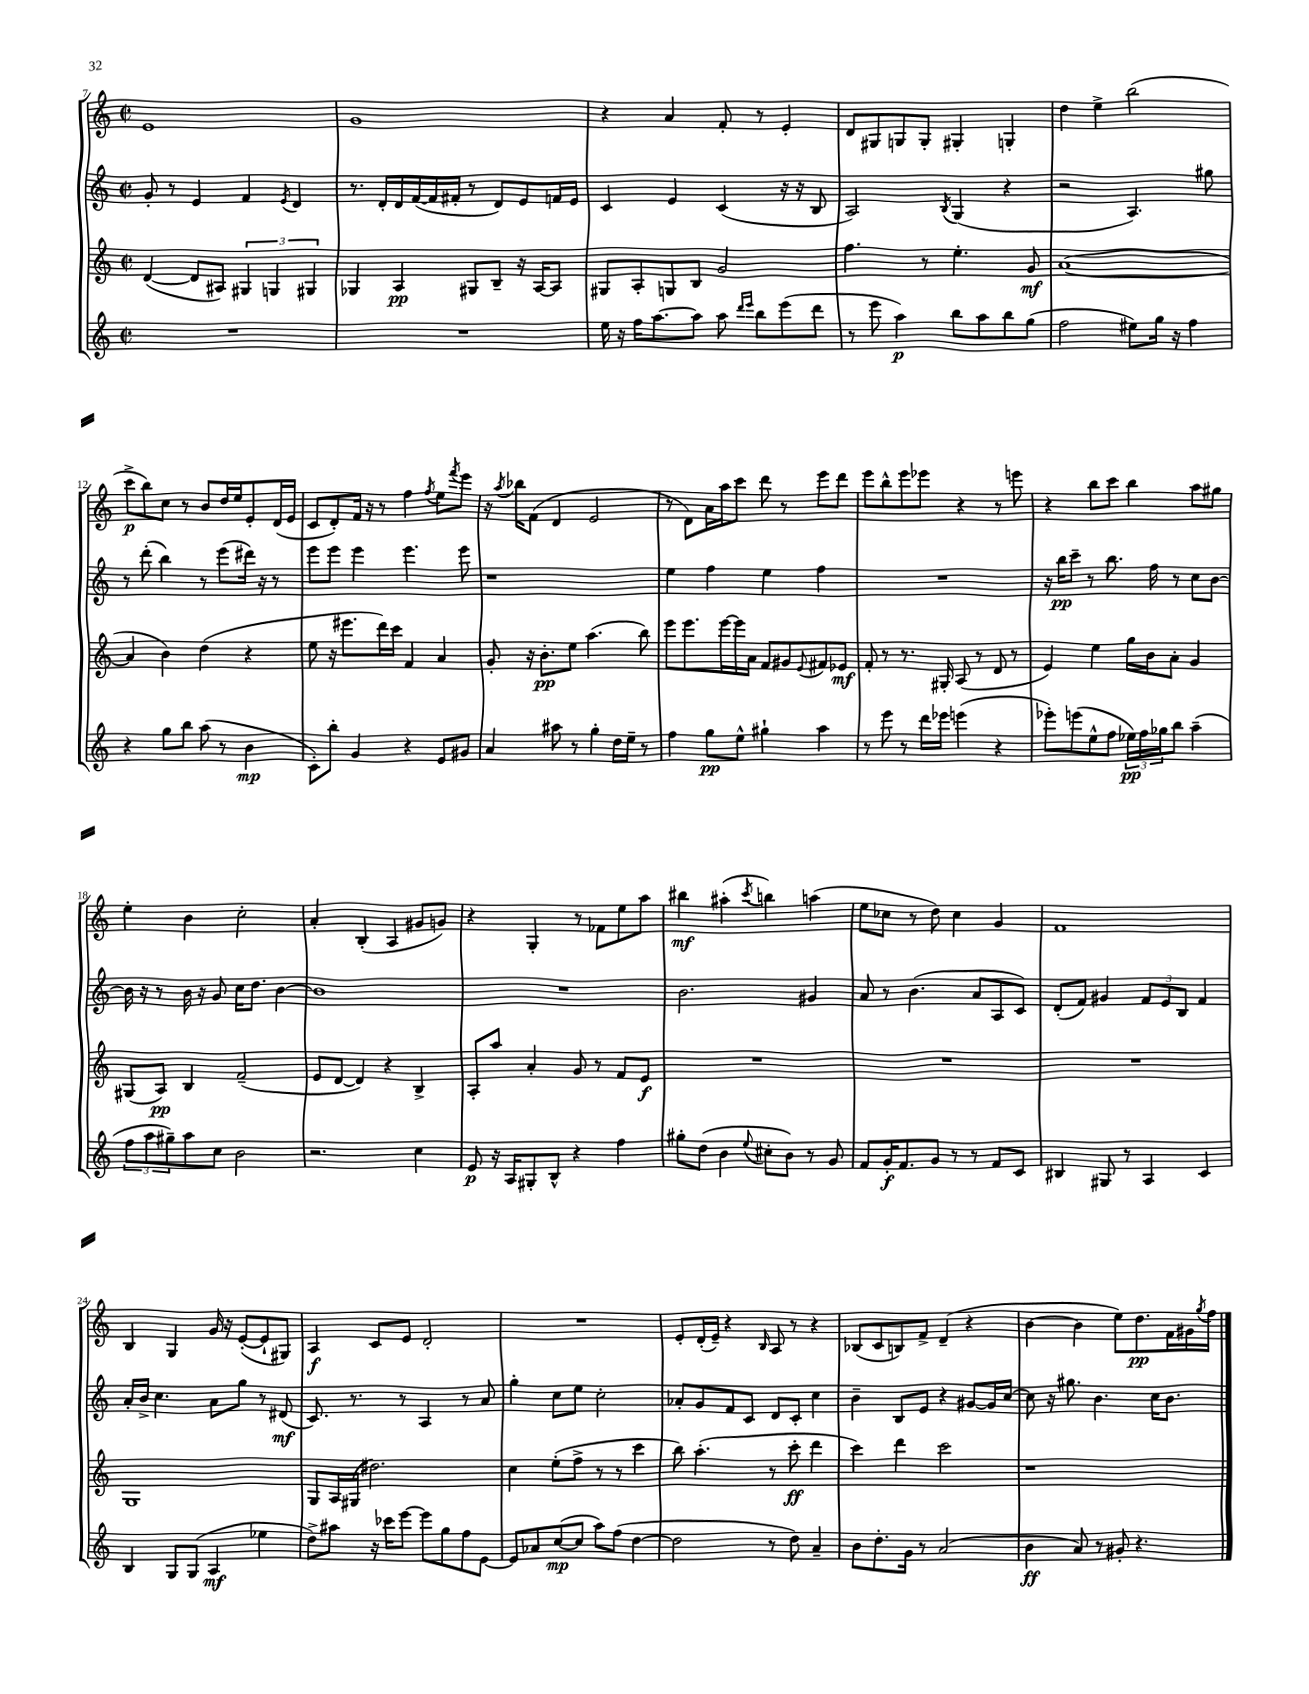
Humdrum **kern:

**kern	**dynam	**kern	**dynam	**kern	**dynam	**kern	**dynam
*part4	*part4	*part3	*part3	*part2	*part2	*part1	*part1
*staff4	*staff4	*staff3	*staff3	*staff2	*staff2	*staff1	*staff1
*clefG2	*	*clefG2	*	*clefG2	*	*clefG2	*
*k[]	*	*k[]	*	*k[]	*	*k[]	*
*M2/2	*	*M2/2	*	*M2/2	*	*M2/2	*
*met(c|)	*	*met(c|)	*	*met(c|)	*	*met(c|)	*
=7	=7	=7	=7	=7	=7	=7	=7
1r	.	([4d/	.	8g'/	.	1e	.
.	.	.	.	8r	.	.	.
.	.	8d/L]	.	4e/	.	.	.
.	.	8A#X/J)	.	.	.	.	.
.	.	6G#X/	.	4f/	.	.	.
.	.	6Gn/	.	.	.	.	.
.	.	.	.	8qe/	.	.	.
.	.	.	.	4d/	.	.	.
.	.	6G#X/	.	.	.	.	.
=8	=8	=8	=8	=8	=8	=8	=8
1r	.	4G-X/	.	8.r	.	1g	.
.	.	.	.	16d'/LL	.	.	.
.	.	4A/	pp	16d/	.	.	.
.	.	.	.	([16f/	.	.	.
.	.	.	.	16f/]	.	.	.
.	.	.	.	16f#X'/JJ	.	.	.
.	.	8G#X/L	.	8r	.	.	.
.	.	8B~/J	.	8d/L)	.	.	.
.	.	16r	.	8e/	.	.	.
.	.	[16A/KL	.	.	.	.	.
.	.	8A/J]	.	16fn/L	.	.	.
.	.	.	.	16e/JJ	.	.	.
=9	=9	=9	=9	=9	=9	=9	=9
16ee\	.	8G#X/L	.	4c/	.	4r	.
16r	.	.	.	.	.	.	.
16ff\KL	.	8A'/	.	.	.	.	.
[8.aa\	.	.	.	.	.	.	.
.	.	8Gn/	.	4e/	.	4a/	.
8aa\J]	.	8B/J	.	.	.	.	.
8aa\	.	2g/	.	(4c/	.	8f'/	.
16qqddd/LL	.	.	.	.	.	.	.
16qqeee/JJ	.	.	.	.	.	.	.
8bb\L	.	.	.	.	.	8r	.
(8eee\	.	.	.	16r	.	4e'/	.
.	.	.	.	16r	.	.	.
8ddd\J	.	.	.	8B/	.	.	.
=10	=10	=10	=10	=10	=10	=10	=10
8r	.	4.ff\	.	2A/)	.	8d/L	.
8eee\	.	.	.	.	.	8G#X/	.
4aa\)	p	.	.	.	.	8Gn/	.
.	.	8r	.	.	.	8G'/J	.
.	.	.	.	8qB/	.	.	.
8bb\L	.	4.ee'\	.	(4G/	.	4G#X'/	.
8aa\	.	.	.	.	.	.	.
8bb\	.	.	.	4r	.	4Gn'/	.
(8gg\J	.	8g/	mf	.	.	.	.
=11	=11	=11	=11	=11	=11	=11	=11
2ff\	.	([1a	.	2r	.	4dd\	.
.	.	.	.	.	.	4ee^\	.
8ee#X\L)	.	.	.	4.A/)	.	(2bb\	.
16gg\Jk	.	.	.	.	.	.	.
16r	.	.	.	.	.	.	.
4ff\	.	.	.	.	.	.	.
.	.	.	.	8gg#X\	.	.	.
!!LO:LB:g=z
=12	=12	=12	=12	=12	=12	=12	=12
4r	.	4a/]	.	8r	.	8ccc^\L	p
.	.	.	.	(8ddd'\	.	8bb\)	.
8gg\L	.	4b\)	.	4bb\)	.	8cc\J	.
8bb\J	.	.	.	.	.	8r	.
(8aa\	.	(4dd\	.	8r	.	8b/L	.
8r	.	.	.	(8eee\L	.	16dd/L	.
.	.	.	.	.	.	16ee/J	.
4b\	mp	4r	.	16ddd#X\Jk)	.	8e'/	.
.	.	.	.	16r	.	.	.
.	.	.	.	8r	.	(16d/L	.
.	.	.	.	.	.	16e/JJ	.
=13	=13	=13	=13	=13	=13	=13	=13
8c'\L)	.	8ee\	.	8eee\L	.	8c/L	.
8bb'\J	.	16r	.	8eee\J	.	8d'/)	.
.	.	8.eee#X\L	.	.	.	.	.
4g/	.	.	.	4eee\	.	16f/Jk	.
.	.	.	.	.	.	16r	.
.	.	16ddd\L)	.	.	.	8r	.
.	.	16ccc\JJ	.	.	.	.	.
4r	.	4f/	.	4.eee\	.	4ff\	.
.	.	.	.	.	.	8qff/	.
8e/L	.	4a/	.	.	.	8ee\L	.
.	.	.	.	.	.	8qfff/	.
8g#X/J	.	.	.	8eee\	.	8eee\J	.
=14	=14	=14	=14	=14	=14	=14	=14
4a/	.	8g'/	.	1r	.	16r	.
.	.	.	.	.	.	8qaa/	.
.	.	.	.	.	.	16bb-X\KL	.
.	.	16r	.	.	.	(8f\J	.
.	.	8.b'\L	pp	.	.	.	.
8aa#X\	.	.	.	.	.	4d/	.
8r	.	8ee\J	.	.	.	.	.
4gg'\	.	(4.aa\	.	.	.	2e/	.
16dd\LL	.	.	.	.	.	.	.
16ee~\JJ	.	.	.	.	.	.	.
8r	.	8bb\)	.	.	.	.	.
=15	=15	=15	=15	=15	=15	=15	=15
4ff\	.	8eee\L	.	4ee\	.	8r	.
.	.	8.eee\	.	.	.	8d\L)	.
8gg\L	pp	.	.	4ff\	.	16a\L	.
.	.	[16eee\L	.	.	.	16aa\J	.
8ee^^\J	.	16eee\]	.	.	.	8ccc\J	.
.	.	16a\JJ	.	.	.	.	.
4gg#X`\	.	8f/L	.	4ee\	.	8ddd\	.
.	.	8g#X/	.	.	.	8r	.
.	.	8qqe/	.	.	.	.	.
4aa\	.	8f#X/	.	4ff\	.	8eee\L	.
.	.	8e-X/J	mf	.	.	8ddd\J	.
=16	=16	=16	=16	=16	=16	=16	=16
8r	.	8f'/	.	1r	.	8eee\L	.
8eee\	.	8r	.	.	.	8bb^^\	.
8r	.	8.r	.	.	.	8eee\	.
16ddd\LL	.	.	.	.	.	8eee-X\J	.
16eee-X\JJ	.	16G#X'/	.	.	.	.	.
(4eeen\	.	(8A/	.	.	.	4r	.
.	.	8r	.	.	.	.	.
4r	.	8d/	.	.	.	8r	.
.	.	8r	.	.	.	8eeen\	.
=17	=17	=17	=17	=17	=17	=17	=17
8eee-X'\L)	.	4e/)	.	16r	.	4r	.
.	.	.	.	16bb\KL	pp	.	.
(8eeen\	.	.	.	8ccc~\J	.	.	.
8ee^^\	.	4ee\	.	8r	.	8bb\L	.
8ff\J	.	.	.	8.bb\	.	8ccc\J	.
24ee-X\LL)	pp	16gg\LL	.	.	.	4bb\	.
24ff\	.	.	.	.	.	.	.
.	.	16b\J	.	16ff\	.	.	.
24gg-X\J	.	.	.	.	.	.	.
8bb\J	.	8a'\J	.	8r	.	.	.
(4aa~\	.	4g/	.	8cc\L	.	8aa\L	.
.	.	.	.	[8b\J	.	8gg#X\J	.
!!LO:LB:g=z
=18	=18	=18	=18	=18	=18	=18	=18
12ff\L	.	(8G#X/L	.	16b\]	.	4ee'\	.
.	.	.	.	16r	.	.	.
12aa\	.	.	.	.	.	.	.
.	.	8A/J)	pp	8r	.	.	.
12gg#X~\)	.	.	.	.	.	.	.
8aa\	.	4B/	.	16b\	.	4b\	.
.	.	.	.	16r	.	.	.
8cc\J	.	.	.	8g/	.	.	.
2b\	.	(2f~/	.	16cc\KL	.	2cc'\	.
.	.	.	.	8.dd\J	.	.	.
.	.	.	.	[4b\	.	.	.
=19	=19	=19	=19	=19	=19	=19	=19
2.r	.	8e/L	.	1b]	.	4a'/	.
.	.	[8d/J	.	.	.	.	.
.	.	4d/])	.	.	.	(4B'/	.
.	.	4r	.	.	.	4A/	.
4cc\	.	4B^/	.	.	.	8g#X/L	.
.	.	.	.	.	.	8gn/J)	.
=20	=20	=20	=20	=20	=20	=20	=20
8e/	p	8A'/L	.	1r	.	4r	.
16r	.	8aa/J	.	.	.	.	.
16A/KL	.	.	.	.	.	.	.
8G#X'/	.	4a'/	.	.	.	4G'/	.
8B^^/J	.	.	.	.	.	.	.
4r	.	8g/	.	.	.	8r	.
.	.	8r	.	.	.	8f-X\L	.
4ff\	.	8f/L	.	.	.	8ee\	.
.	.	8e/J	f	.	.	8aa\J	.
=21	=21	=21	=21	=21	=21	=21	=21
8gg#X'\L	.	1r	.	2.b\	.	4bb#X\	mf
(8dd\J	.	.	.	.	.	.	.
4b\	.	.	.	.	.	(4aa#X'\	.
8qqee/	.	.	.	.	.	8qccc/	.
8cc#X'\L	.	.	.	.	.	4bbn\)	.
8b\J)	.	.	.	.	.	.	.
8r	.	.	.	4g#X/	.	(4aan\	.
8g/	.	.	.	.	.	.	.
=22	=22	=22	=22	=22	=22	=22	=22
8f/L	.	1r	.	8a/	.	8ee\L	.
16g'/K	f	.	.	8r	.	8cc-X\J	.
8.f/	.	.	.	.	.	.	.
.	.	.	.	(4.b\	.	8r	.
8g/J	.	.	.	.	.	8dd\)	.
8r	.	.	.	.	.	4cc-\	.
8r	.	.	.	8a/L	.	.	.
8f/L	.	.	.	8A/	.	4g/	.
8c/J	.	.	.	8c/J)	.	.	.
=23	=23	=23	=23	=23	=23	=23	=23
4B#X/	.	1r	.	(8d'/L	.	1f	.
.	.	.	.	8f/J)	.	.	.
8G#X/	.	.	.	4g#X/	.	.	.
8r	.	.	.	.	.	.	.
4A/	.	.	.	12f/L	.	.	.
.	.	.	.	12e/	.	.	.
.	.	.	.	12B/J	.	.	.
4c/	.	.	.	4f/	.	.	.
!!LO:LB:g=z
=24	=24	=24	=24	=24	=24	=24	=24
4B/	.	1G	.	16a'/LL	.	4B/	.
.	.	.	.	16b^/JJ	.	.	.
.	.	.	.	4.cc\	.	.	.
8G/L	.	.	.	.	.	4G/	.
(8G/J	.	.	.	.	.	.	.
4A/	mf	.	.	8a\L	.	16g/	.
.	.	.	.	.	.	16r	.
.	.	.	.	8gg\J	.	([8e'/L	.
4ee-X\	.	.	.	8r	.	8e`/]	.
.	.	.	.	(8d#X/	mf	8G#X/J)	.
=25	=25	=25	=25	=25	=25	=25	=25
8dd^\L)	.	8G/L	.	8.c/)	.	4A/	f
8aa#X\J	.	16A/L	.	.	.	.	.
.	.	(16G#X/JJ	.	8.r	.	.	.
16r	.	2.dd#X\)	.	.	.	8c/L	.
16ccc-X\KL	.	.	.	.	.	.	.
[8eee\J	.	.	.	8r	.	8e/J	.
8eee\L]	.	.	.	4A/	.	2d'/	.
8gg\	.	.	.	.	.	.	.
8ff\	.	.	.	8r	.	.	.
[8e\J	.	.	.	8a/	.	.	.
=26	=26	=26	=26	=26	=26	=26	=26
8e/L]	.	4cc\	.	4gg'\	.	1r	.
8a-X/	.	.	.	.	.	.	.
([8cc/	mp	(8ee'\L	.	8cc\L	.	.	.
8cc/J]	.	8ff^\J	.	8ee\J	.	.	.
8aa\L)	.	8r	.	2cc'\	.	.	.
(8ff\J	.	8r	.	.	.	.	.
[4dd\	.	4ccc\	.	.	.	.	.
=27	=27	=27	=27	=27	=27	=27	=27
2dd\]	.	8bb\)	.	8a-X'/L	.	8e'/L	.
.	.	(4.aa'\	.	8g/	.	(16d'/L	.
.	.	.	.	.	.	16e~/JJ)	.
.	.	.	.	8f/	.	4r	.
.	.	.	.	8c/J	.	.	.
.	.	.	.	.	.	16qqB/	.
8r	.	8r	.	8d/L	.	8A/	.
8dd\)	.	8ccc'\	ff	8c'/J	.	8r	.
4a~/	.	4ddd\	.	4cc\	.	4r	.
=28	=28	=28	=28	=28	=28	=28	=28
8b\L	.	4ccc\)	.	4b~\	.	(8B-X/L	.
8.dd'\	.	.	.	.	.	8c/	.
.	.	4ddd\	.	8B/L	.	8Bn/)	.
16g\Jk	.	.	.	.	.	.	.
8r	.	.	.	8e/J	.	8f^/J	.
(2a/	.	2ccc\	.	4r	.	(4d~/	.
.	.	.	.	[8g#X/L	.	4r	.
.	.	.	.	16g#/L]	.	.	.
.	.	.	.	[16cc/JJ	.	.	.
=29	=29	=29	=29	=29	=29	=29	=29
4b\	ff	1r	.	8cc\]	.	[4b\	.
.	.	.	.	16r	.	.	.
.	.	.	.	8.gg#X\	.	.	.
8a/)	.	.	.	.	.	4b\]	.
8r	.	.	.	4.b\	.	.	.
8g#X'/	.	.	.	.	.	8ee\L)	.
4.r	.	.	.	.	.	8.dd\	pp
.	.	.	.	16cc\KL	.	.	.
.	.	.	.	8.b\J	.	16f\L	.
.	.	.	.	.	.	16g#X\	.
.	.	.	.	.	.	8qgg/	.
.	.	.	.	.	.	16ff\JJ	.
==	==	==	==	==	==	==	==
*-	*-	*-	*-	*-	*-	*-	*-
